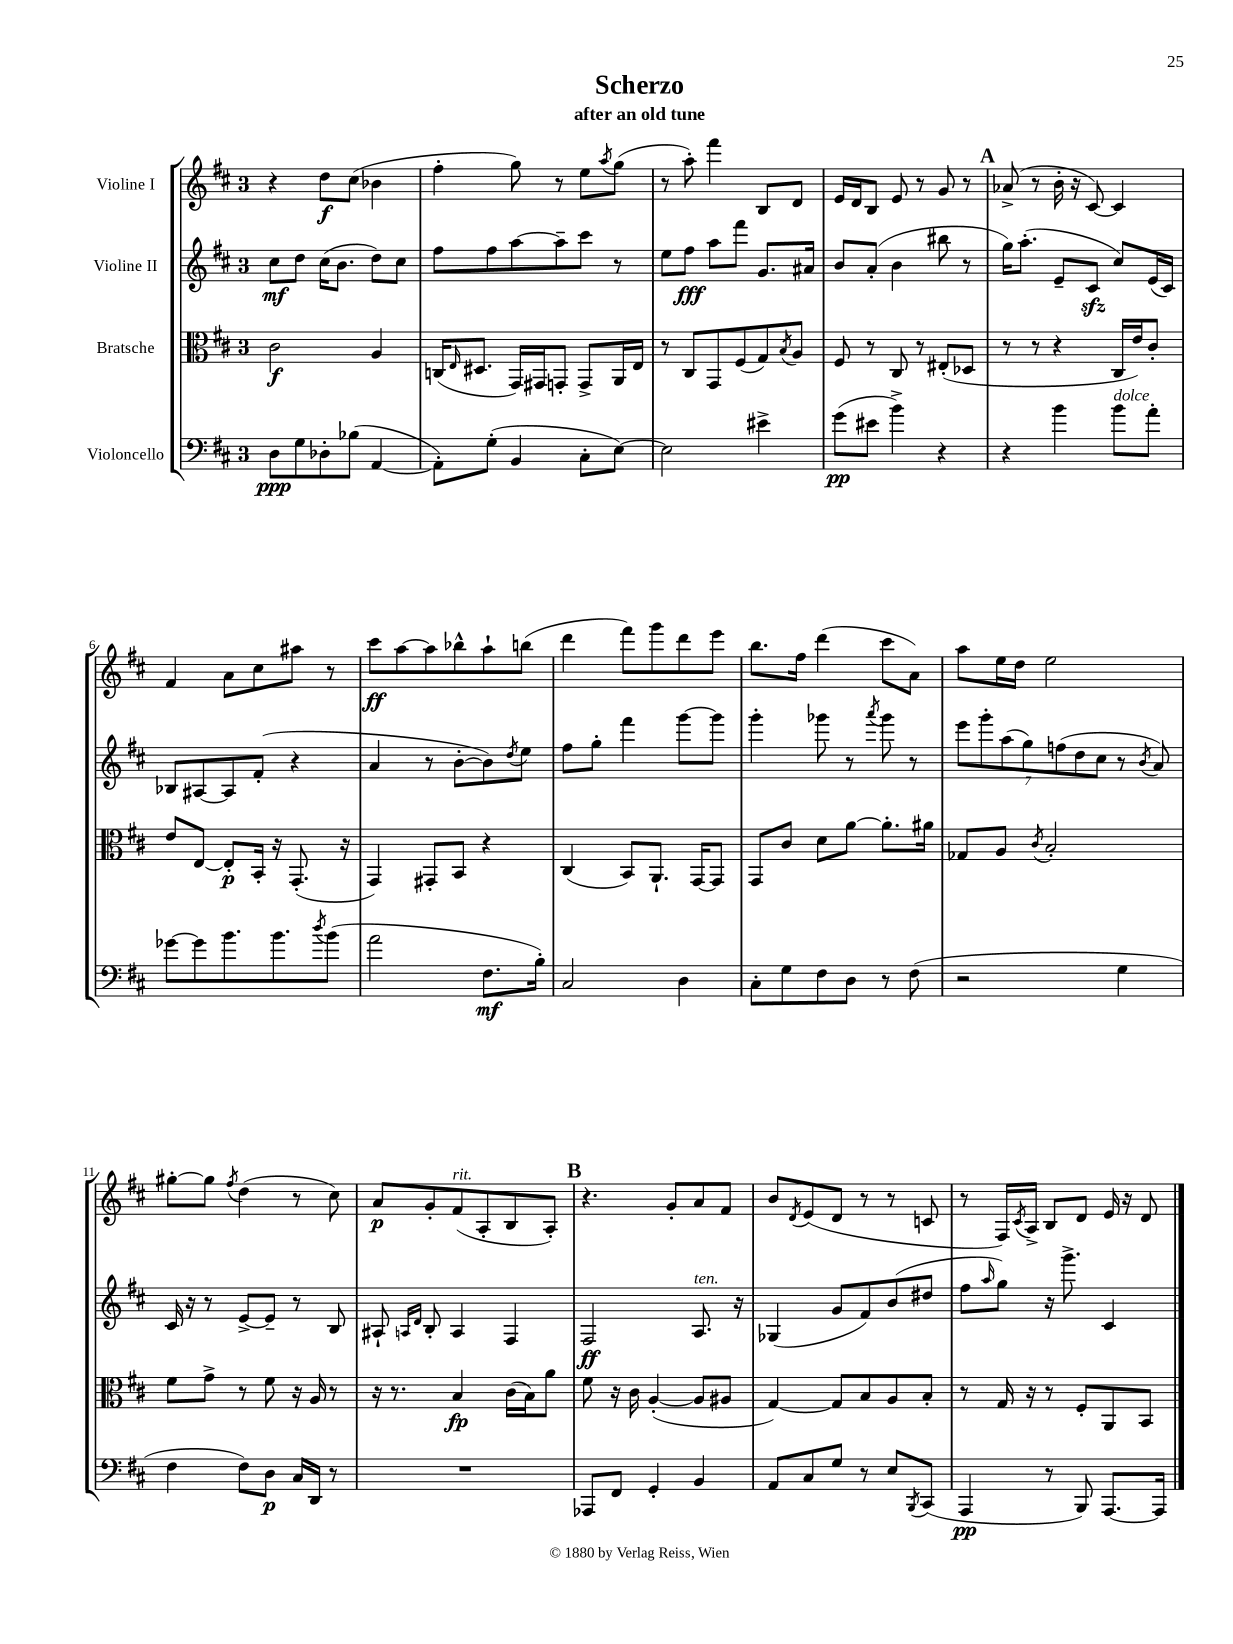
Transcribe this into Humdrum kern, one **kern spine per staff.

**kern	**kern	**kern	**kern
*staff4	*staff3	*staff2	*staff1
*clefF4	*clefC3	*clefG2	*clefG2
*k[f#c#]	*k[f#c#]	*k[f#c#]	*k[f#c#]
*M3/4	*M3/4	*M3/4	*M3/4
8D	2c#	8cc#	4r
8G	.	8dd	.
8D-'	.	(16cc#	8dd
.	.	8.b	.
(8B-	.	.	(8cc#
[4AA	4A	8dd)	4b-
.	.	8cc#	.
=	=	=	=
8AA'])	(16C	8ff#	4ff#'
.	16qqE	.	.
.	8.D#	.	.
(8G'	.	8ff#	.
4BB	16GG)	[8aa	8gg)
.	16GG#	.	.
.	8GG'	8aa~]	8r
8C#'	8GG^	8ccc#	8ee
.	.	.	8qaa
[8E)	16AA	8r	(8gg
.	16E	.	.
=	=	=	=
2E]	8r	8ee	8r
.	8C#	8ff#	8aa')
.	8GG	8aa	4fff#
.	(8F#	8fff#	.
4e#^	8G)	8.g	8B
.	8qB	.	.
.	8A	.	8d
.	.	16a#	.
=	=	=	=
(8g	8F#	8b	16e
.	.	.	16d
8e#	8r	(8a'	8B
4b^)	8C#	4b	8e
.	8r	.	8r
4r	(8E#'	8bb#	8g
.	8D-	8r	8r
=	=	=	=
4r	8r	16gg)	(8a-^
.	.	(8.aa'	.
.	8r	.	8r
4b	4r	8e~	16b'
.	.	.	16r
.	.	8c#	[8c#)
8b	16C#	8cc#)	4c#]
.	16e)	.	.
8a'	8c#'	(16e	.
.	.	16c#)	.
=	=	=	=
[8g-	8e	8B-	4f#
8g-]	[8E	[8A#	.
8.b	8E']	8A#]	8a
.	16BB'	(8f#'	8cc#
8.b	16r	.	.
.	(8.GG'	4r	8aa#
8qdd	.	.	.
(8b	.	.	8r
.	16r	.	.
=	=	=	=
2a	4GG)	4a	8ccc#
.	.	.	[8aa
.	8GG#'	8r	8aa]
.	8BB	[8b'	8bb-^^
8.F#	4r	8b])	8aa`
.	.	8qdd	.
.	.	8ee	(8bb
16B')	.	.	.
=	=	=	=
2C#	(4C#	8ff#	4ddd
.	.	8gg'	.
.	8BB)	4fff#	8fff#)
.	8.AA`	.	8ggg
4D	.	[8ggg	8ddd
.	[16GG	.	.
.	8GG]	8ggg]	8eee
=	=	=	=
8C#'	8GG	4ggg'	8.bb
8G	8c#	.	.
.	.	.	16ff#
8F#	8d	8ggg-	(4ddd
8D	[8a	8r	.
.	.	8qaaa	.
8r	8.a']	8ggg-	8ccc#
(8F#	.	8r	8a)
.	16a#	.	.
=	=	=	=
2r	8G-	14eee	8aa
.	.	14ggg'	.
.	8A	.	16ee
.	.	(14aa	.
.	.	.	16dd
.	.	14gg)	.
.	8qc#	.	.
.	2B'	.	2ee
.	.	(14ff	.
.	.	14dd	.
.	.	14cc#	.
4G	.	8r	.
.	.	8qb	.
.	.	8a)	.
=	=	=	=
4F#	8f#	16c#	[8gg#'
.	.	16r	.
.	8g^	8r	8gg#]
.	.	.	8qff#
8F#)	8r	[8e^	(4dd
8D	8f#	8e~]	.
16C#	16r	8r	8r
16DD	16A	.	.
8r	8r	8B	8cc#)
=	=	=	=
2.r	16r	8A#`	8a
.	8.r	.	.
.	.	16qqA	.
.	.	16qqd	.
.	.	8B'	8g'
.	4B	4A	(8f#
.	.	.	8A'
.	(16c#	4F#	8B
.	16B)	.	.
.	8a	.	8A')
=	=	=	=
8AAA-	8f#	2F#	4.r
8FF#	16r	.	.
.	16c#	.	.
4GG'	([4A'	.	.
.	.	.	8g'
4BB	8A]	8.A	8a
.	8A#	.	8f#
.	.	16r	.
=	=	=	=
8AA	[4G)	(4G-	8b
.	.	.	8qd
8C#	.	.	(8e
8G	8G]	8g	8d
8r	8B	8f#)	8r
8E	8A	(8b	8r
8qBBB	.	.	.
(8CC#	8B'	8dd#	8c
=	=	=	=
4AAA	8r	8ff#	8r
.	.	16qqaa	.
.	16G	8gg)	16F#)
.	.	.	8qc#
.	16r	.	16A^
8r	8r	16r	8B
.	.	8.ggg^	.
8BBB)	8F#'	.	8d
[8.AAA	8AA	4c#	16e
.	.	.	16r
.	8BB	.	8d
16AAA]	.	.	.
==	==	==	==
*-	*-	*-	*-
